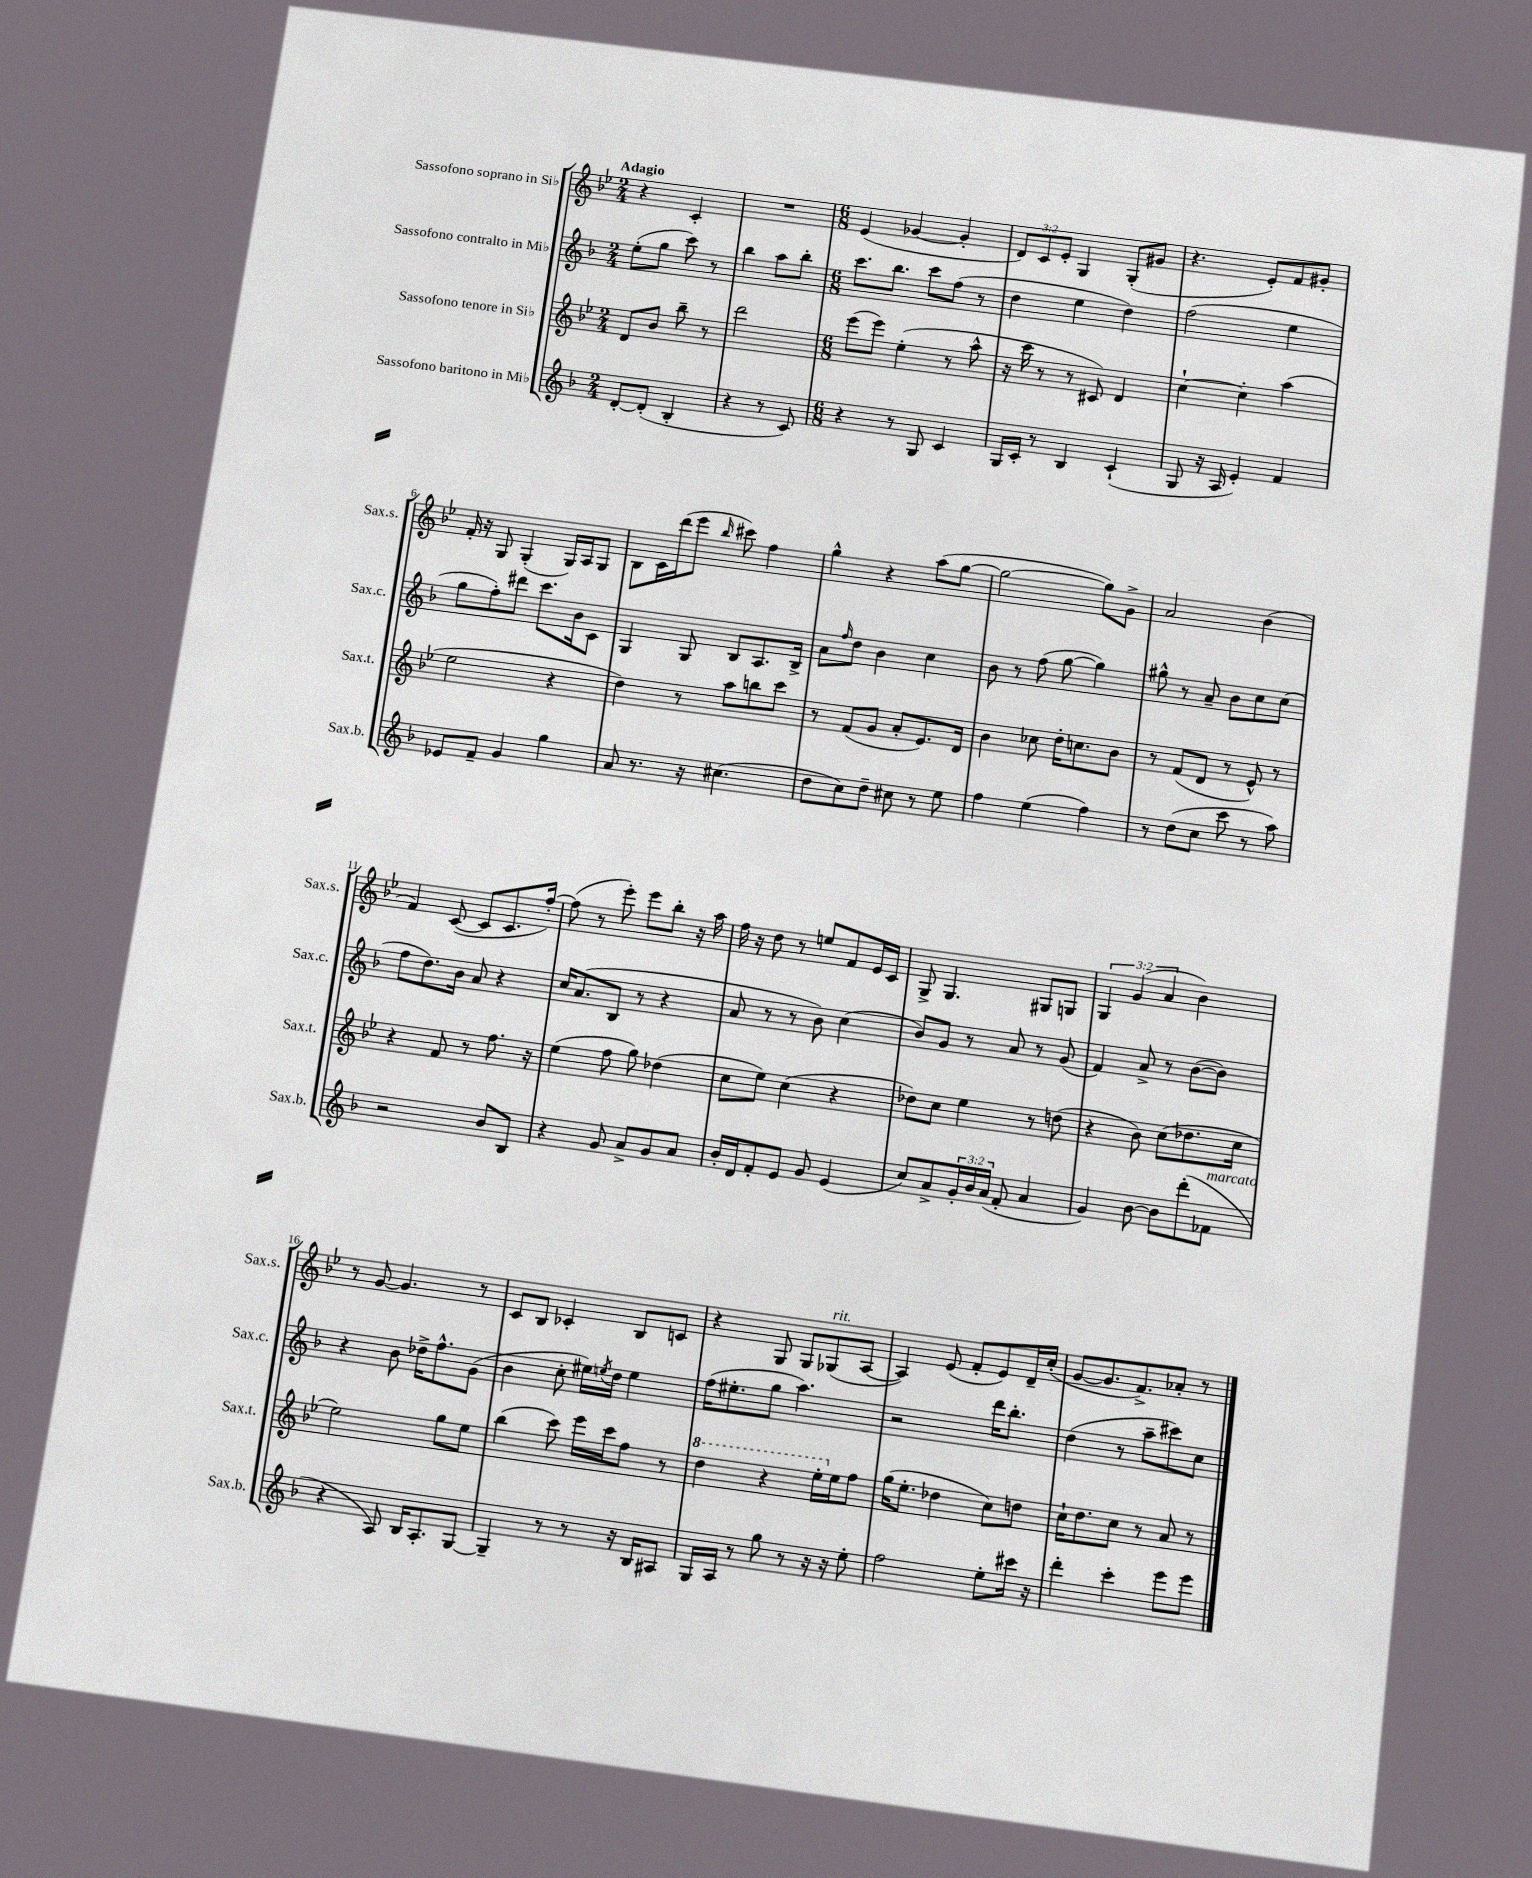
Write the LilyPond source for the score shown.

<<
\new StaffGroup <<
\new Staff = "s0" \with { instrumentName = "Sassofono soprano in Sib" shortInstrumentName = "Sax.s." } {
    \clef treble \key bes \major \numericTimeSignature \time 2/4 \override Staff.TupletNumber.text = #tuplet-number::calc-fraction-text \tempo "Adagio"
    r4 c'4-. |
    R2 |
    \numericTimeSignature \time 6/8 ees'4( ges'4~ ges'4-. |
    \tuplet 3/2 { d'8) c'8 ees'8-. } g4 g8-.( gis'8 |
    r4. ees'8-.) f'8 gis'8-. |
    f'16-. r16 g8 g4-.( g16) a16 g8 |
    bes8 c'16 d'''16( ees'''8 \grace { bes''16 } cis'''8) f''4 |
    g''4-^ r4 a''8( g''8~ |
    g''2~ g''8) g'8-> |
    a'2 bes'4( |
    f'4) c'8~( c'8 c'8. f''16~-.) |
    f''8( r8 ees'''8-.) ees'''8 bes''8-. r16 a''16 |
    f''16 r16 d''8 r8 e''8 f'8 ees'16 c'16 |
    g8-> g4. gis8 g8 |
    \tuplet 3/2 { g4 g'4( a'4 } bes'4) |
    r8 g'8~ g'4. r8 |
    c'8 bes8 ces'4-. bes8 c'8 |
    r4 g8 g8 ges8^\markup { \italic "rit." }( a8~ |
    a4) ees'8( f'8-. ees'8) d'16-- c''16-.( |
    g'8~ g'8. f'8.->) aes'8-. r8 \bar "|." |
}
\new Staff = "s1" \with { instrumentName = "Sassofono contralto in Mib" shortInstrumentName = "Sax.c." } {
    \clef treble \key f \major \numericTimeSignature \time 2/4
    e''8-.( g''8 c'''8) r8 |
    bes''4 a''8 bes''8-. |
    \numericTimeSignature \time 6/8 c'''8. bes''8. c'''8 f''8( r8 |
    d''4 e''4 d''4) |
    f''2( e''4 |
    g''8 f''8-.) dis'''8 c'''8. bes'16 c'8 |
    g4 g8 bes8 a8. bes16-> |
    a'8 \grace { f''16 } d''8 bes'4 c''4 |
    bes'8 r8 f''8( g''8~ g''4) |
    gis''8-^ r8 a'8-- bes'8 c''8 c''8( |
    f''8 d''8.) bes'16 a'8 r4 |
    c''16 a'8.( bes8 r8 r4 |
    a'8 r8 r8 bes'8) c''4( |
    bes'8) g'8 r8 a'8 r8 g'8( |
    f'4) a'8-> r8 bes'8~( bes'8) |
    r4 bes'8 des''16-> f''8.-^ g'8( |
    bes'4 c''8-. eis''16) \acciaccatura { e''8 } d''16 e''4 |
    f''16( eis''8.-. g''8 a''4.) |
    r2 d'''16 bes''8.-. |
    d''4( r8 a''8-- cis'''8) c''8 \bar "|." |
}
\new Staff = "s2" \with { instrumentName = "Sassofono tenore in Sib" shortInstrumentName = "Sax.t." } {
    \clef treble \key bes \major \numericTimeSignature \time 2/4
    d'8 bes'8 bes''8-- r8 |
    d'''2 |
    \numericTimeSignature \time 6/8 ees'''8( ees'''8) ees''4-.( r8 a''8-^ |
    r16 c'''16 r8 r8 cis'8) d'4 |
    c''4~-! c''4-. a''4( |
    ees''2 r4 |
    d''4) r8 a''8 b''8 c'''8 |
    r8 f'8( g'8 a'8-. ees'8.) d'16 |
    bes'4 ces''8 d''16-. c''8. bes'8 |
    r8 f'8( d'8 r8 ees'8-^) r8 |
    r4 f'8 r8 f''8. r16 |
    ees''4( f''8 g''8) des''4( |
    c''8 ees''8) c''4( r4 |
    des''8) c''8 ees''4 r8 d''8( |
    r4 bes'8) c''8( des''8. c''16 |
    ees''2) g''8 ees''8 |
    bes''4( c'''8) ees'''16 c'''16 f''8 r8 |
    \ottava #1 d'''4 r4 ees'''16-. \ottava #0 ees''16 f''8 |
    g''16( ees''8.-. des''4 c''8) d''8 |
    c''16-! d''8. c''8 r8 a'8 r8 \bar "|." |
}
\new Staff = "s3" \with { instrumentName = "Sassofono baritono in Mib" shortInstrumentName = "Sax.b." } {
    \clef treble \key f \major \numericTimeSignature \time 2/4 \override Staff.TupletNumber.text = #tuplet-number::calc-fraction-text
    d'8~-. d'8-.( bes4-. |
    r4 r8 c'8) |
    \numericTimeSignature \time 6/8 r4 r8 g8 c'4 |
    g16 c'16-. r8 bes4 c'4-!( |
    g8 r16 a16 e'4-.) f'4 |
    ees'8 f'8-- g'4 g''4 |
    a'8 r8. r16 cis''4.( |
    d''8 c''8) d''8-- cis''8 r8 e''8 |
    f''4 e''4( f''4) |
    r8 d''8( c''8 c'''8 r8 a''8) |
    r2 bes'8 bes8 |
    r4 g'8 a'8-> g'8 a'8 |
    bes'16-. d'16 f'8-. e'8 g'8 e'4( |
    c''8) a'8-> \tuplet 3/2 { g'16-. bes'16 a'16( } f'8-. a'4 |
    g'4) bes'8~ bes'8 d'''8-.( fes'8^\markup { \italic "marcato" } |
    r4 a8) bes16 a8.-. g8~ |
    g4-- r8 r8 r16 bes16 ais8 |
    g16 a16 r8 g''8 r8 r16 r16 e''8-. |
    f''2 e''8-. cis'''16 r16 |
    d'''4-. c'''4-. e'''8 e'''8 \bar "|." |
}
>>
>>
